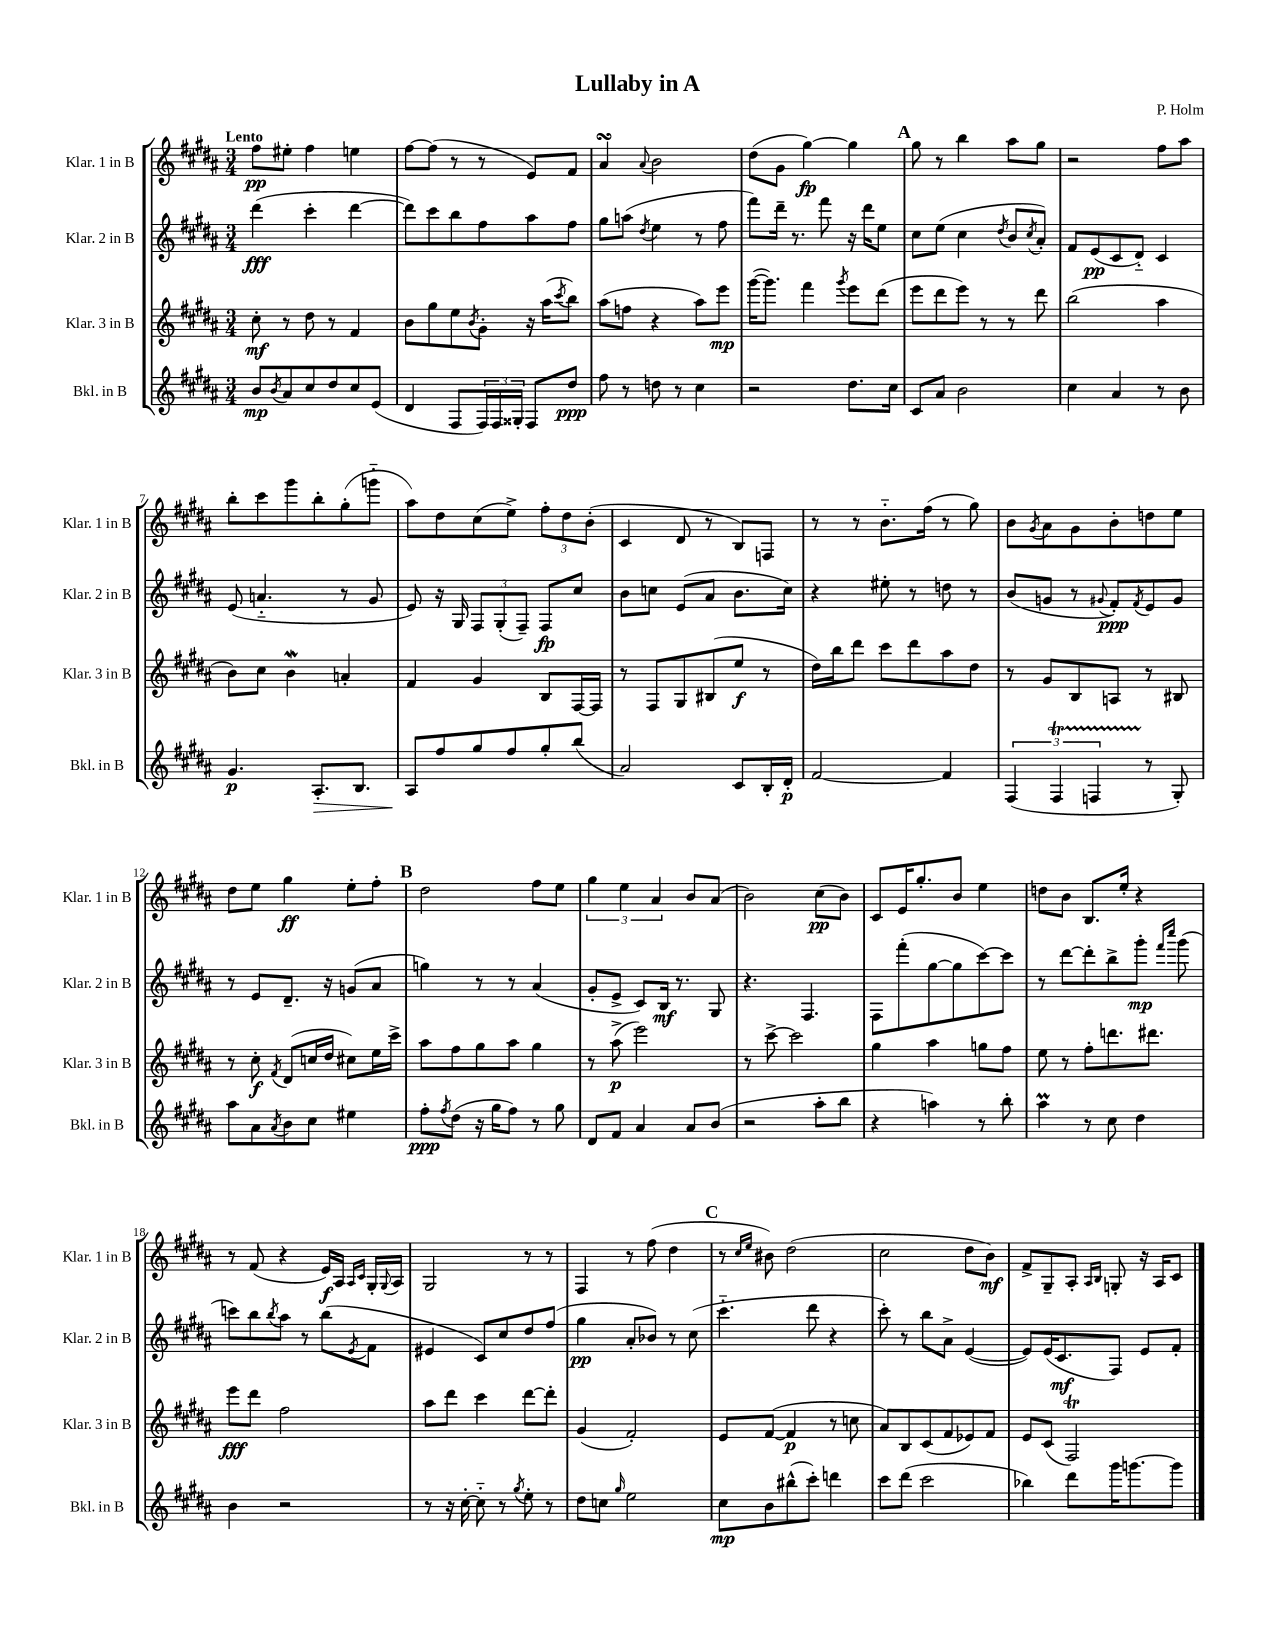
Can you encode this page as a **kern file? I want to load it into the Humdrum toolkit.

**kern	**kern	**kern	**kern
*staff4	*staff3	*staff2	*staff1
*clefG2	*clefG2	*clefG2	*clefG2
*k[f#c#g#d#a#]	*k[f#c#g#d#a#]	*k[f#c#g#d#a#]	*k[f#c#g#d#a#]
*M3/4	*M3/4	*M3/4	*M3/4
8b	8cc#'	(4ddd#	8ff#
8qb	.	.	.
8a#	8r	.	8ee#'
8cc#	8dd#	4ccc#'	4ff#
8dd#	8r	.	.
8cc#	4f#	[4ddd#	4ee
(8e	.	.	.
=	=	=	=
4d#	8b	8ddd#])	[8ff#
.	8gg#	8ccc#	(8ff#]
8F#	8ee	8bb	8r
.	8qb	.	.
24F#)	8g#'	8ff#	8r
24F#	.	.	.
24G##'	.	.	.
8F#	16r	8aa#	8e)
.	(16aa#	.	.
.	8qccc#	.	.
8dd#	8bb)	8ff#	8f#
=	=	=	=
8ff#	(8aa#	8gg#	4a#
8r	8ff	(8aa	.
.	.	8qdd#	8qqa#
8dd	4r	4ee	2b
8r	.	.	.
4cc#	8aa#)	8r	.
.	8eee	8ff#	.
=	=	=	=
2r	([16ggg#	8fff#)	(8dd#
.	8.ggg#])	.	.
.	.	16ddd#~	8g#
.	.	8.r	.
.	4fff#	.	[4gg#)
.	.	8fff#	.
.	8qggg#	.	.
8.dd#	8eee	16r	4gg#]
.	.	16ddd#	.
.	(8ddd#	8ee	.
16cc#	.	.	.
=	=	=	=
8c#	8eee	8cc#	8gg#
8a#	8ddd#	(8ee	8r
2b	8eee)	4cc#	4bb
.	8r	.	.
.	.	8qdd#	.
.	8r	8b	8aa#
.	.	8qcc#	.
.	8ddd#	8a#')	8gg#
=	=	=	=
4cc#	(2bb	8f#	2r
.	.	(8e	.
4a#	.	8c#	.
.	.	8d#'~)	.
8r	4aa#	4c#	8ff#
8b	.	.	8aa#
=	=	=	=
4.g#	8b)	(8e	8bb'
.	8cc#	4.a'~	8ccc#
.	4b	.	8ggg#
8.A#'	.	.	8bb'
.	4a'	8r	(8gg#'
8.B	.	.	.
.	.	8g#	8ggg'~
=	=	=	=
8A#	4f#	8e)	8aa#)
8ff#	.	16r	8dd#
.	.	16G#	.
8gg#	4g#	12F#	(8cc#
.	.	(12G#'	.
8ff#	.	.	8ee^)
.	.	12F#~)	.
8gg#'	8B	8F#	12ff#'
.	.	.	12dd#
(8bb	[16F#	8cc#	.
.	.	.	(12b'
.	16F#]	.	.
=	=	=	=
2a#)	8r	8b	4c#
.	8F#	8cc	.
.	8G#	(8e	8d#
.	(8B#	8a#	8r
8c#	8ee	8.b	8B)
16B'	8r	.	8F
16d#'	.	16cc)	.
=	=	=	=
[2f#	16dd#)	4r	8r
.	16bb	.	.
.	8ddd#	.	8r
.	8ccc#	8ee#'	8.b'~
.	8ddd#	8r	.
.	.	.	(16ff#
4f#]	8aa#	8dd	8r
.	8dd#	8r	8gg#)
=	=	=	=
(6F#	8r	(8b	8b
.	.	.	8qg#
.	8g#	8g	8a#
6F#	.	.	.
.	8B	8r	8g#
6F	.	.	.
.	.	8qqg#	.
.	8A	8f#')	8b'
.	.	8qf#	.
8r	8r	8e	8dd
8G#')	8B#	8g#	8ee
=	=	=	=
8aa#	8r	8r	8dd#
8a#	8cc#'	8e	8ee
8qa#	8qf#	.	.
8b	(8d#	8.d#~	4gg#
8cc#	16cc	.	.
.	16dd#	16r	.
4ee#	8cc#)	(8g	8ee'
.	16ee	8a#	8ff#'
.	16ccc#^	.	.
=	=	=	=
8ff#'	8aa#	4gg)	2dd#
8qff#	.	.	.
(8dd#	8ff#	.	.
16r	8gg#	8r	.
16gg#	.	.	.
8ff#)	8aa#	8r	.
8r	4gg#	(4a#	8ff#
8gg#	.	.	8ee
=	=	=	=
8d#	8r	8g#'	6gg#
8f#	(8aa#^	8e^	.
.	.	.	6ee
4a#	2eee)	8c#)	.
.	.	.	6a#
.	.	16B	.
.	.	8.r	.
8a#	.	.	8b
(8b	.	8G#	(8a#
=	=	=	=
2r	8r	4.r	2b)
.	[8ccc#^	.	.
.	2ccc#]	.	.
.	.	4.F#	.
8aa#'	.	.	(8cc#
8bb	.	.	8b)
=	=	=	=
4r	4gg#	8F#	8c#
.	.	(8fff#'	16e
.	.	.	8.gg#'
4aa)	4aa#	[8gg#	.
.	.	8gg#]	8b
8r	8gg	[8ccc#)	4ee
8bb'	8ff#	8ccc#]	.
=	=	=	=
4aa#	8ee	8r	8dd
.	8r	[8ddd#	8b
8r	8ff#'	8ddd#']	8.B
8cc#	8.ddd	8bb^	.
.	.	.	16ee'
4dd#	.	8ggg#'	4r
.	8.ddd#	.	.
.	.	16qqfff#	.
.	.	16qqcccc#	.
.	.	(8ggg#	.
=	=	=	=
4b	8eee	8ccc)	8r
.	8ddd#	8bb	(8f#
.	.	8qbb	.
2r	2ff#	8aa#	4r
.	.	8r	.
.	.	(8bb	16e)
.	.	.	16A#
.	.	.	16qqA#
.	.	8qe	16qqc#
.	.	8f#	16G#'
.	.	.	8qqG#
.	.	.	16A#
=	=	=	=
8r	8aa#	4e#	2G#
16r	8ddd#	.	.
[16cc#'	.	.	.
8cc#'~]	4ccc#	8c#)	.
8r	.	8cc#	.
8qgg#	.	.	.
8ee'	[8ddd#	8dd#	8r
8r	8ddd#']	(8ff#	8r
=	=	=	=
8dd#	(4g#	4gg#	4F#
8cc	.	.	.
16qqgg#	.	.	.
2ee	2f#')	8a#'	8r
.	.	8b-)	(8ff#
.	.	8r	4dd#
.	.	(8cc#	.
=	=	=	=
8cc#	8e	4.ccc#'~	8r
.	.	.	16qqcc#
.	.	.	16qqee
8b	([8f#	.	8b#)
(8bb#^^	4f#]	.	(2dd#
8ccc#')	.	8ddd#	.
4ddd	8r	4r	.
.	8cc	.	.
=	=	=	=
8ccc#	8a#)	8ccc#')	2cc#
(8ddd#	8B	8r	.
2ccc#	(8c#	8bb	.
.	8f#	8a#^	.
.	8e-)	([4e	8dd#
.	8f#	.	8b)
=	=	=	=
4bb-)	8e	8e])	8f#^
.	(8c#	(16e	8G#~
.	.	8.c#	.
8ddd#	2F#)	.	8A#'
.	.	.	16qqA#
.	.	.	16qqB
16ggg#	.	8F#)	8G'
[8.ggg	.	.	.
.	.	8e	16r
.	.	.	16A#
8ggg]	.	8f#'	8c#
==	==	==	==
*-	*-	*-	*-
